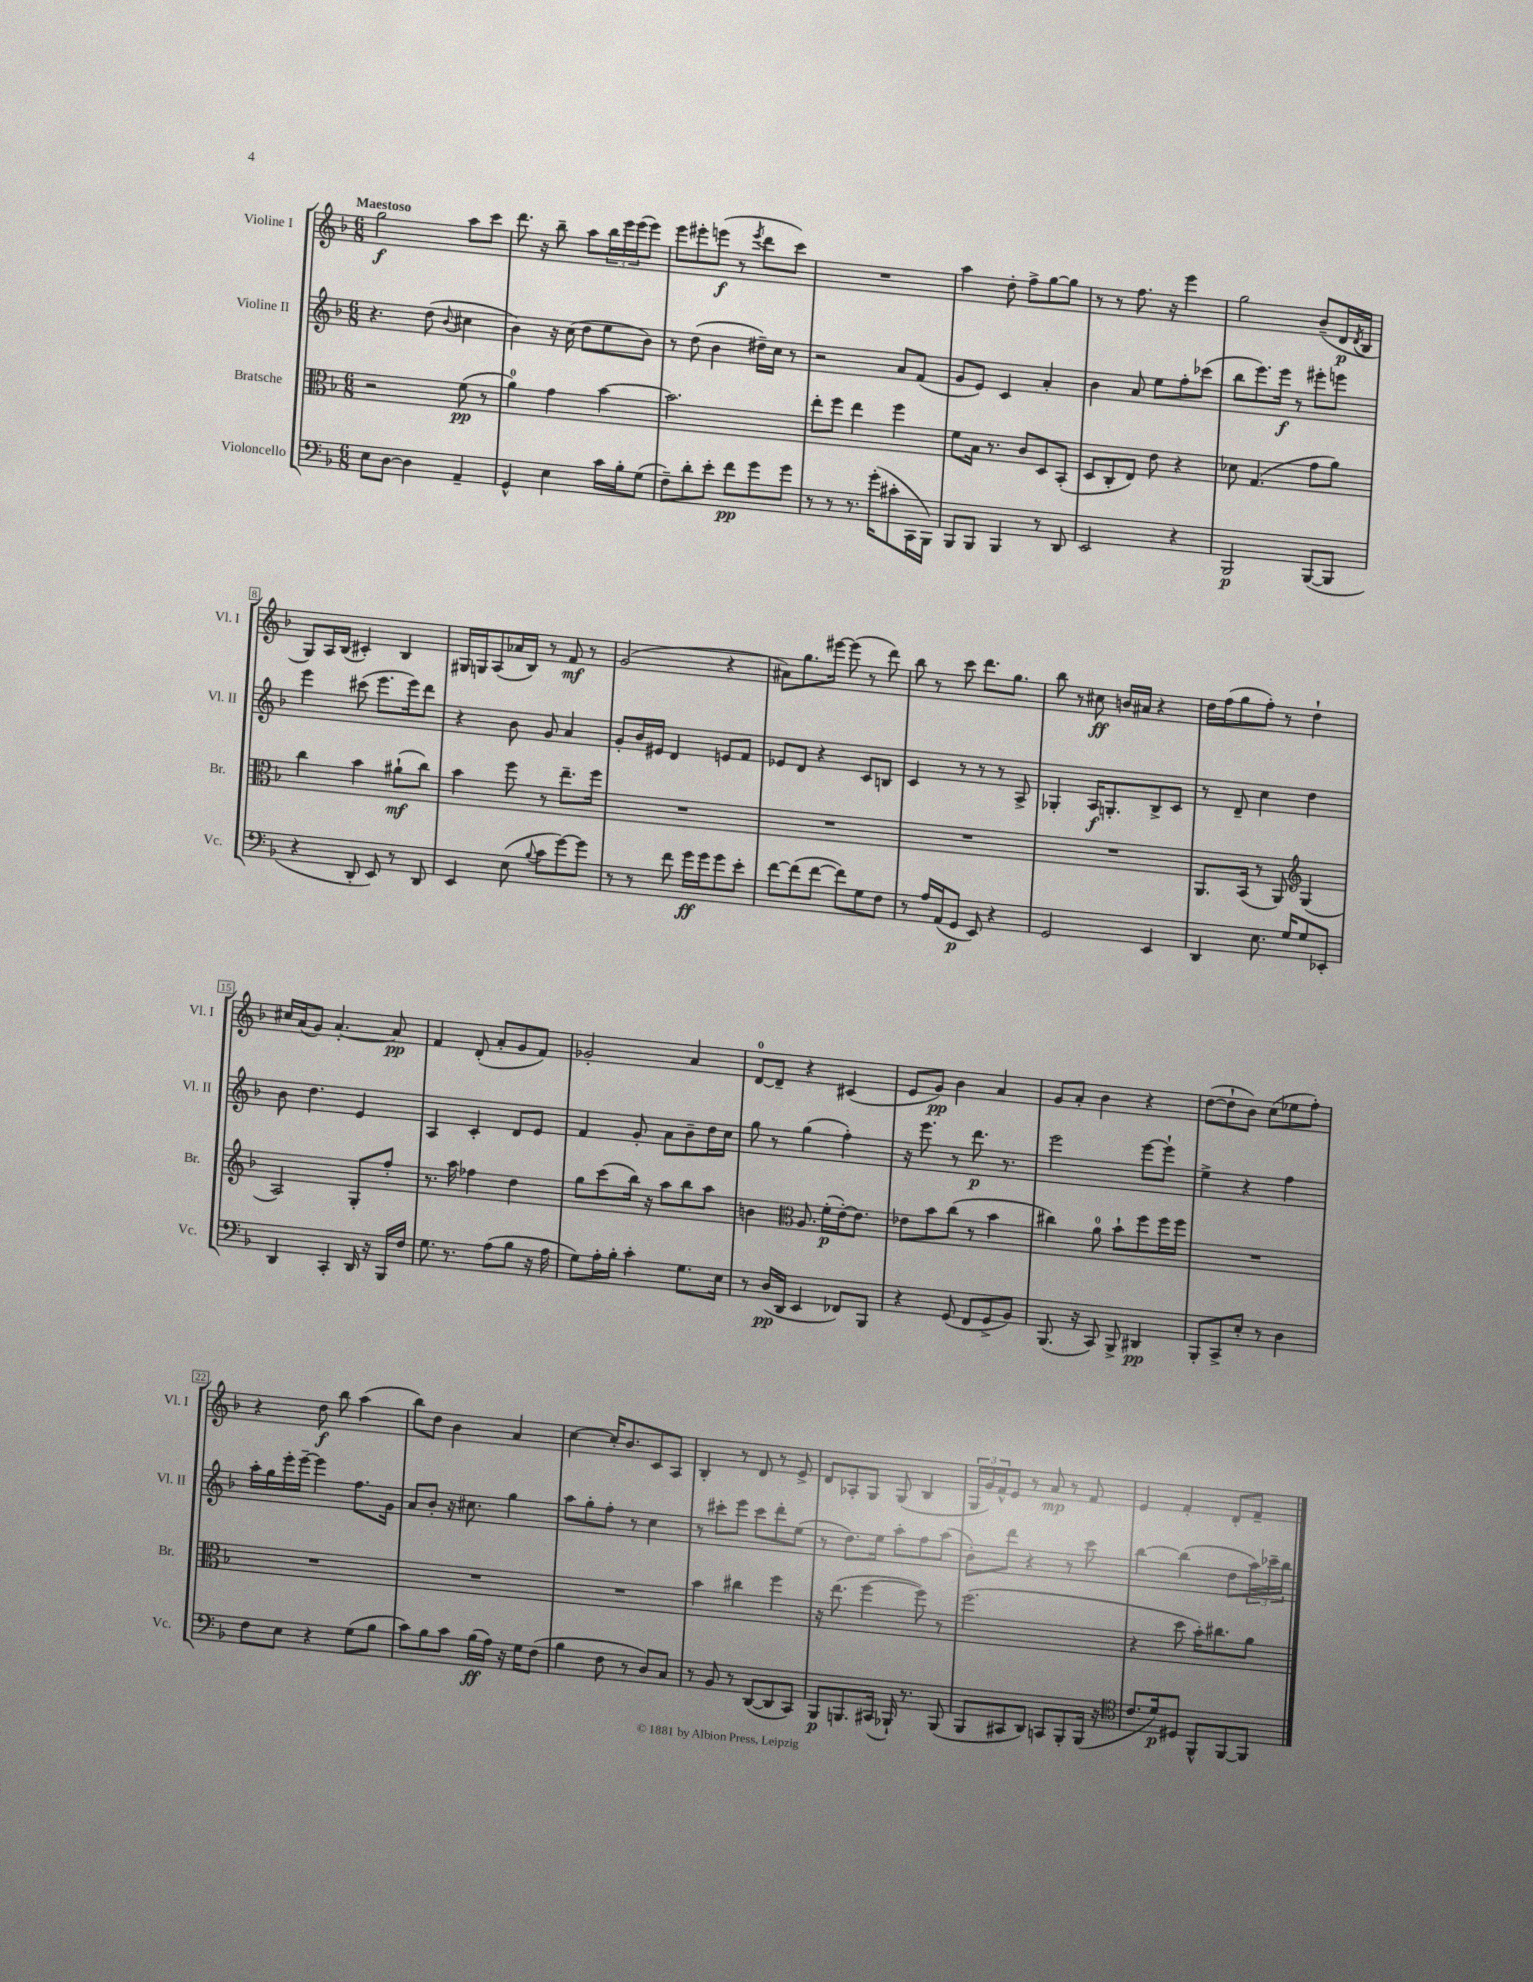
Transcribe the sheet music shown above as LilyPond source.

<<
\new StaffGroup <<
\new Staff = "s0" \with { instrumentName = "Violine I" shortInstrumentName = "Vl. I" } {
    \clef treble \key f \major \numericTimeSignature \time 6/8 \tempo "Maestoso"
    g''2\f a''8 c'''8 |
    d'''8. r16 bes''8-- a''8 \tuplet 3/2 { bes''16 e'''16 e'''16( } e'''8) |
    e'''8 eis'''8-. e'''8\f( r8 \acciaccatura { e'''8 } d'''8 c'''8) |
    R2. |
    a''4 d''8-. f''8-> g''8~ g''8 |
    r8 r8 f''8. r16 e'''4 |
    g''2 bes'8--( d'16\p \acciaccatura { d'8 } bes16 |
    g8) a16 bes16( cis'4-.) bes4 |
    gis16 g16 a8( aes'16 bes16) r8 f'8\mf r8 |
    g'2( r4 |
    ais'8) g''8. eis'''16~ eis'''8( r8 d'''8) |
    bes''8 r8 c'''8 d'''8. g''8. |
    bes''8 r8 cis''8\ff b'16 ais'16 r4 |
    d''16 f''16( g''8 f''8-.) r8 d''4-! |
    cis''16 a'16( g'8) a'4.~-. a'8\pp |
    f'4 d'8-.( a'8-. g'8 f'8) |
    ges'2-. a'4 |
    d'8-0~ d'8-- r4 cis'4( |
    e'8 g'8\pp) bes'4 a'4 |
    g'8 a'8-. bes'4 r4 |
    d''8~( d''8-! bes'8) c''8( ees''8 f''8-.) |
    r4 d''8\f bes''8 a''4( |
    bes''8) d''8 bes'4 a'4 |
    c''4~ c''16-. bes'8. c'8 a8 |
    bes4-. r8 d'8 r8 e'8-> |
    d'8 aes8-. g8 g8( bes4 |
    \tuplet 3/2 { g16 g'16) f'16-^ } e'8 r8 a'8\mp r8 f'8 |
    e'4 f'4-. d'8-. f'8-- \bar "|." |
}
\new Staff = "s1" \with { instrumentName = "Violine II" shortInstrumentName = "Vl. II" } {
    \clef treble \key f \major \numericTimeSignature \time 6/8
    r4. d''8( \appoggiatura { bes'8 } cis''4 |
    bes'4) r16 c''16( d''8 e''8 bes'8) |
    r8 d''8( bes'4 dis''16--) c''16 r8 |
    r2 a'8 f'8( |
    g'8 e'8) c'4 a'4-. |
    bes'4 a'8 e''8 f''8-. ces'''8( |
    bes''8 e'''8.) e'''16\f r8 eis'''8-. e'''8 |
    e'''4 cis'''8( e'''8. e'''16) d'''8 |
    r4 bes'8 g'8 a'4 |
    g'8-. bes'16 eis'16 d'4 e'8 f'8 |
    ees'8 d'8 r4 c'8 b8 |
    c'4 r8 r8 r8 a8-> |
    ges4-. a16\f g8.-. bes8-> c'8 |
    r8 d'8-- c''4 d''4 |
    bes'8 d''4. e'4 |
    a4 c'4-. d'8 e'8 |
    f'4 g'8-. a'8 bes'8-- d''16 c''16 |
    g''8 r8 g''4( f''4-.) |
    r16 e'''8. r8 d'''8.\p r8. |
    e'''2 e'''8~ e'''8-! |
    e''4-> r4 f''4 |
    a''16-. g''16 e'''16-. e'''16~-- e'''4 f''8. g'16 |
    a'8 bes'8-. r16 cis''8. g''4 |
    a''8 g''8-. f''8-. r8 c''4 |
    r8 cis'''8-. e'''8 cis'''8 d'''8-. e''8( |
    r8 d''8.) e''16 a''8-. f''8 a''8( |
    bes'8-.) d'''8 r4 r8 c'''8 |
    bes''4~ bes''4( d''8 \tuplet 3/2 { a''16) ces'''16-- bes''16 } \bar "|." |
}
\new Staff = "s2" \with { instrumentName = "Bratsche" shortInstrumentName = "Br." } {
    \clef alto \key f \major \numericTimeSignature \time 6/8
    r2 f'8\pp( r8 |
    a'4-0) g'4 bes'4~ |
    bes'2. |
    e''8-. f''8 e''4 f''4 |
    f'8 bes16 r8. c'8 d8 bes,8-.( |
    d8 c8-. e8) e'8 r4 |
    des'8 g4.( g'8 a'8) |
    c''4 bes'4 ais'8-!\mf( c''8) |
    bes'4 f''8 r8 e''8.-- f''16 |
    R2. |
    R2. |
    R2. |
    R2. |
    a,8. bes,16( r8 a,8) \clef treble g4( |
    a2) g8-. f''8-. |
    r8. a''16 fes''4 d''4 |
    g''8 c'''8( bes''16) r16 a''8 bes''8 a''8 |
    b'4 \clef alto a8. f'16-.\p( e'16~-.) e'8. |
    ees'8 bes'8 c''8( r8 bes'4 |
    cis''4) a'8-0 bes'8-! f''8 f''16 f''16 |
    R2. |
    R2. |
    R2. |
    R2. |
    bes'4 cis''4 f''4 |
    r16 e''8.( f''4~ f''8) r8 |
    f''2.( |
    r4 d''8 bes'16-.) cis''8. a'8 \bar "|." |
}
\new Staff = "s3" \with { instrumentName = "Violoncello" shortInstrumentName = "Vc." } {
    \clef bass \key f \major \numericTimeSignature \time 6/8
    e8 d8~ d4 a,4-- |
    g,4-^ e4 c'16 bes16-. g8( |
    f8--) d'8-. e'8-. f'8\pp g'8 g'8 |
    r8 r8 r8. g'16-.( cis'8-. c,16 bes,,16) |
    bes,,8 bes,,8 bes,,4 r8 d,8 |
    e,2 r4 |
    bes,,2\p bes,,8~( bes,,8 |
    r4 d,8-. e,8) r8 d,8 |
    e,4 e8( \appoggiatura { bes8 } c'8 g'8~) g'8 |
    r8 r8 f'8 g'16\ff g'16 g'8 e'8-. |
    f'8~ f'8( f'8~ f'8) g8 f8 |
    r8 a16 a,16( g,8\p e,8) r4 |
    g,2 e,4 |
    d,4 e8. g16 g8 ees,8-. |
    d,4 c,4-. d,16 r16 bes,,16 f16 |
    g8. r8. a8( bes8 r16 a16 |
    g8) a16-. bes16-. c'4-. g8. e16 |
    r8 d16\pp( d,16 e,4 fes,8) bes,,8 |
    r4 g,8( f,8 g,8-> bes,8) |
    bes,,8.( r16 c,8) bes,,8-> dis,4\pp |
    bes,,8-. c,8-> e8-. r8 d4 |
    f8 e8 r4 g8( bes8 |
    c'8) bes8 c'8 bes16\ff( a16) r16 g16 f8( |
    bes4 f8 r8 d8) c8 |
    r8 bes,8 r8 d,8~( d,8 c,8) |
    bes,,8\p b,,8. cis,16( bes,,16-!) r8. bes,,8( |
    bes,,8 cis,8 d,8) c,8 bes,,8-. bes,,16( r16 |
    \clef tenor c'8. d'16\p) dis8 f,8-^ f,8~ f,8 \bar "|." |
}
>>
>>
\layout { \context { \Score \override BarNumber.stencil = #(make-stencil-boxer 0.1 0.3 ly:text-interface::print) } }
